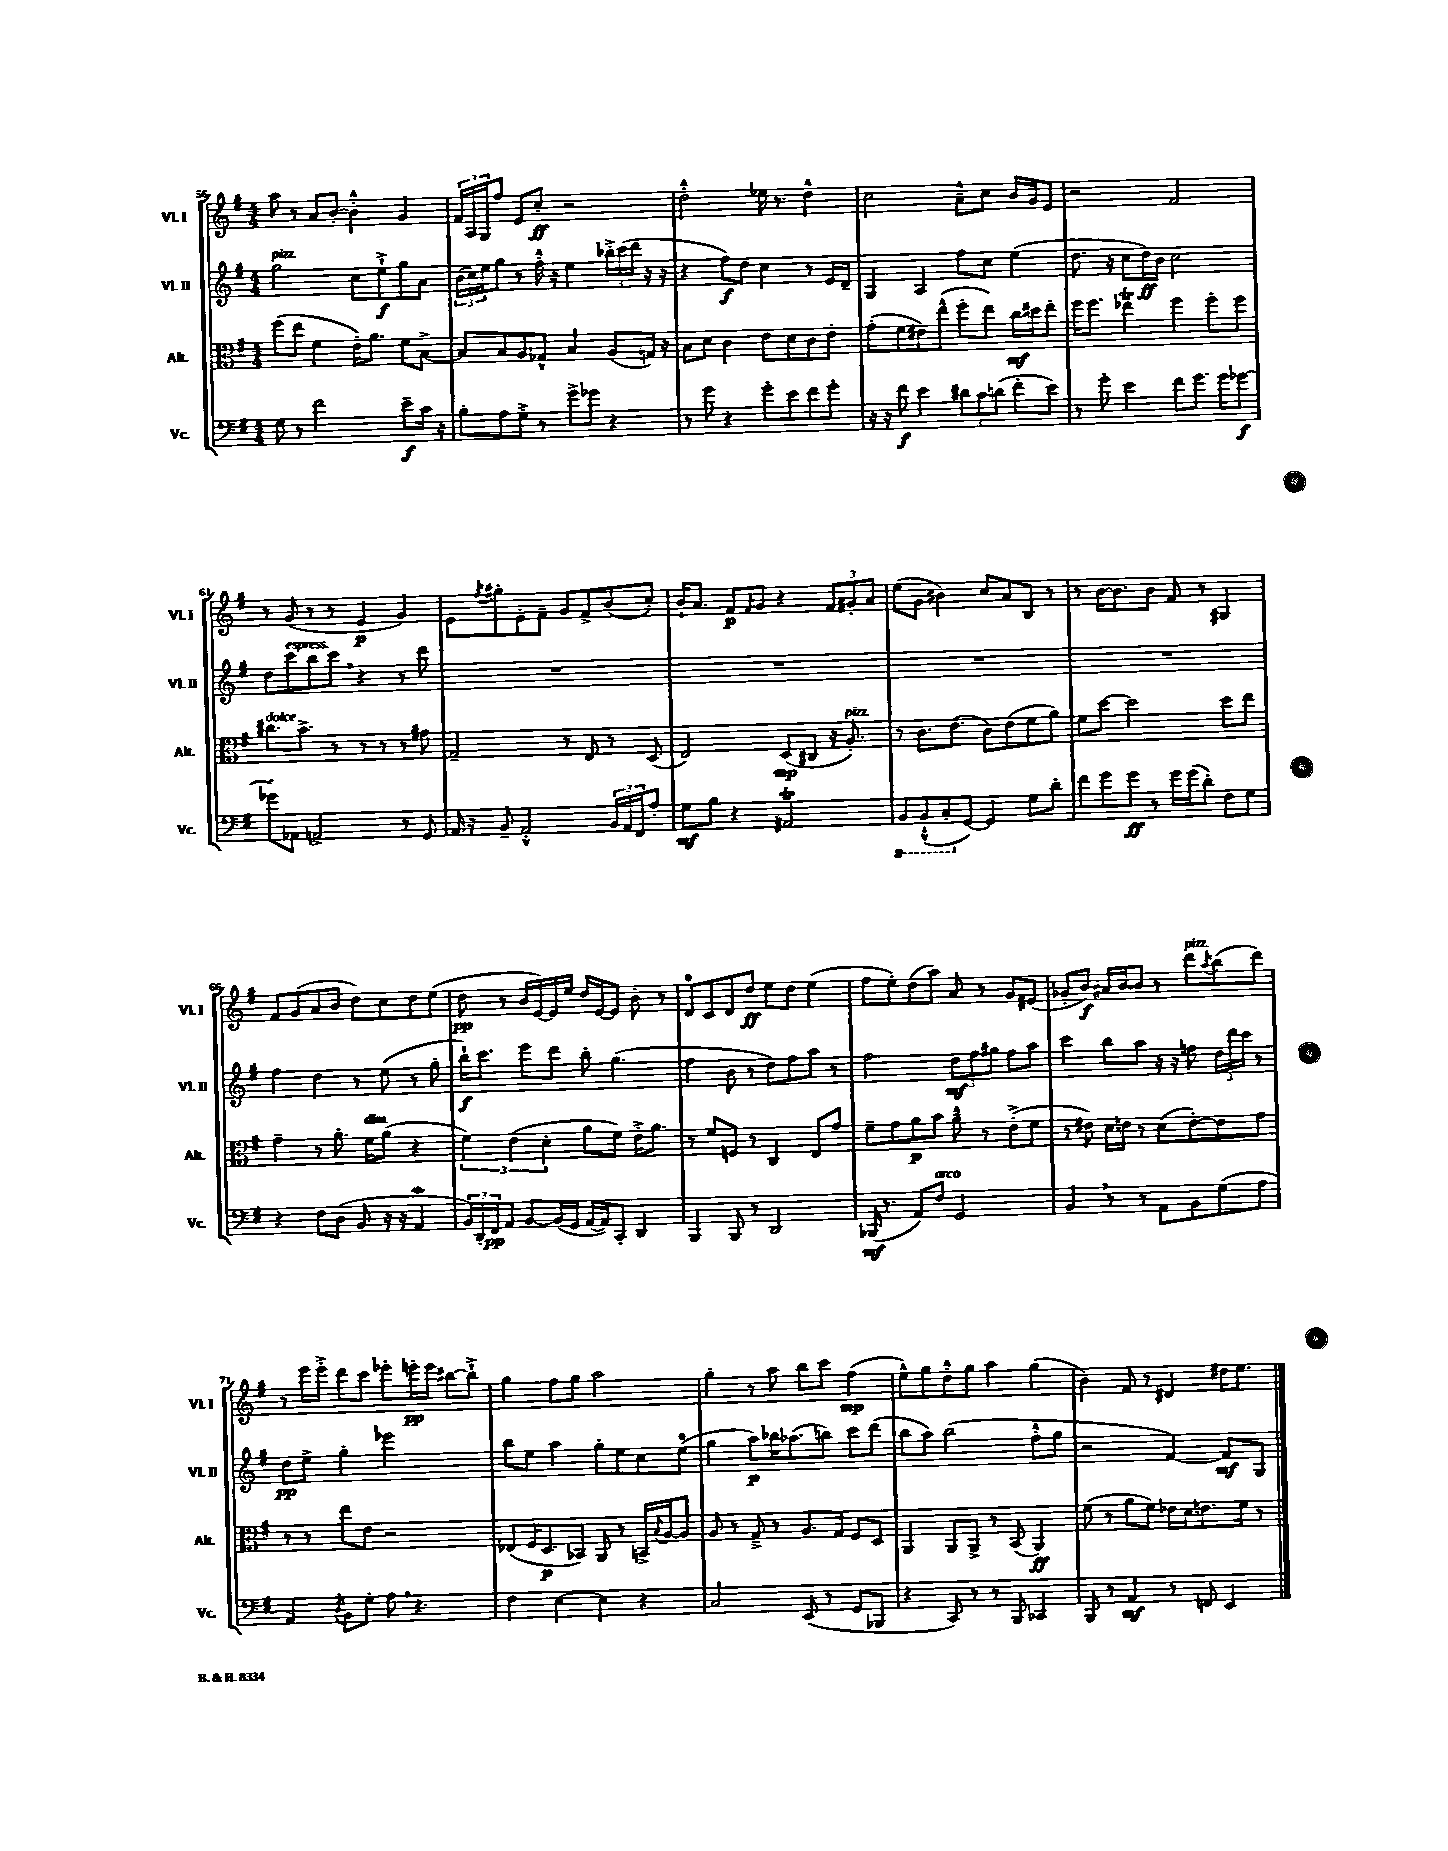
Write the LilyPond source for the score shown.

<<
\new StaffGroup <<
\new Staff = "s0" \with { instrumentName = "Vl. I" shortInstrumentName = "Vl. I" } {
    \clef treble \key g \major \numericTimeSignature \time 4/4
    a''8 r8 a'8 b'8~-. b'4-.-^ g'4 |
    \tuplet 3/2 { fis'16 a16 g16 } fis''8 e'8 c''8-.\ff r2 |
    d''2-.-^ ees''16 r8. d''4-^ |
    c''2 a'8---^ c''8 b'16 g'16 e'8 |
    r2 fis'2 |
    r8 g'8( r8 r8 e'4\p g'4) |
    e'8 \acciaccatura { fis''8 } gis''8-. e'8-. fis'8-- g'8 fis'8-> b'8( c''8-.) |
    b'16-! a'8. fis'8\p \grace { fis'16 } g'8 r4 \tuplet 3/2 { fis'8 gis'8-. a'8 } |
    e''8( g'8 bis'4) c''8 a'8 b8 r8 |
    r8 b'16~ b'8. b'8 fis'8 r8 gis4 |
    fis'8 g'8( a'8 b'8 d''8) c''8 d''8 e''8( |
    d''8\pp r8 b'16 e'16~) e'16 e''16 d''16 e'16~ e'8 b'8-. r8 |
    d'8-0 c'8 d'8 d''8\ff e''8 d''8 e''4( |
    fis''8 e''8-.) d''8( a''8) a'8 r8 g'8 eis'8( |
    ges'8-. b'8\f) ais'16 b'16~ b'8 r8 d'''8^\markup { \italic "pizz." } \acciaccatura { a''8 } b''8( d'''8) |
    r8 e'''16 e'''16-.-> d'''8 c'''8 ees'''8-. e'''16-.\pp e'''16 bis''8~ bis''8-!-> |
    g''4 fis''8 g''8 a''2 |
    g''4-. r8 a''8 b''8 c'''8 fis''4\mp( |
    e''8-^) g''8 d''8-.-^ g''8 a''4 g''4( |
    b'4) fis'8 r8 dis'4 dis''16 e''8. \bar "|." |
}
\new Staff = "s1" \with { instrumentName = "Vl. II" shortInstrumentName = "Vl. II" } {
    \clef treble \key g \major \numericTimeSignature \time 4/4
    g''2^\markup { \italic "pizz." } c''8 e''8-!->\f g''8 a'8 |
    \tuplet 3/2 { b'16( c''16) e''16 } g''8 r8 fis''16-.-^ r16 e''4 \tuplet 3/2 { bes''16-.-> c'''16( d'''16 } r16 r16 |
    r4 fis''8\f) d''8 c''4 r8 e'16 d'16-- |
    g4 a4 fis''8 c''8 e''4( |
    d''8. r16 c''8 d''16\ff) b'16 c''2 |
    d''8 c'''8^\markup { \italic "espress." } b''8 c'''8 \breathe r4 r8 d'''8 |
    R1 |
    R1 |
    R1 |
    R1 |
    fis''4 d''4 r8 e''8( r8 g''8-. |
    b''16-!\f) c'''8. e'''8 d'''8 b''8-. g''4.( |
    fis''4 b'8 r8 d''8) fis''8 a''8 r8 |
    fis''2 \tuplet 3/2 { d''8\mf fis''8 gis''8 } fis''8 a''8 |
    c'''4 b''8 a''8 r16 r16 f''8 \tuplet 3/2 { d''16 d'''16 c'''16 } r8 |
    d''8\pp e''8-> g''4-. ees'''2 |
    b''8 e''8 a''4 g''8-. e''8 c''8 e''8-0( |
    g''4 a''8\p) bes''16 aes''8.( b''8) c'''8 d'''8( |
    b''8 a''8) b''2( fis''8-.-^ g''8 |
    r2 fis'4~) fis'8\mf g8 \bar "|." |
}
\new Staff = "s2" \with { instrumentName = "Alt." shortInstrumentName = "Alt." } {
    \clef alto \key g \major \numericTimeSignature \time 4/4
    fis''8( e''8 fis'4 e'16-.) a'8. fis'8 b8~-> |
    b8 b8 a8 ges8-^ b4 a8( g16) r16 |
    b8 d'8 c'4 e'8 d'8 c'8 e'8-. |
    g'8-.( fis'8 eis'8) e''8-^( fis''8-. e''8) c''16\mf dis''16 e''8-. |
    fis''16 fis''8. ees''4\trill fis''4 fis''8-. fis''8 |
    cis''8.^\markup { \italic "dolce" } b'8.-> r8 r8 r8 r8 gis'8 |
    g2-- r8 e8 r8 d8( |
    e2) d8\mp( cis8 r16 a8.-.^\markup { \italic "pizz." }) |
    r8 c'8. e'8.( c'8) e'8( fis'8 a'8) |
    fis'8 d''8~ d''2 d''8 e''8 |
    g'4-- r8 a'8.-. fis'16^\markup { \italic "dim." } a'8( r4 |
    \tuplet 3/2 { fis'4) e'4( d'4-. } a'8 fis'8) e'16-.-> a'8. |
    r8 fis'8 f8 r8 c4 e8 g'8 |
    fis'8-- g'8 a'8\p b'8 a'8---^ r8 e'8-.->( fis'8 |
    r8 eis'8) d'16 e'16 r8 d'8( e'8~-.) e'8 g'8 |
    r8 r8 e''8 e'8 r2 |
    ees8( fis16 d8.\p bes,8) a,8 r8 b,16-> \appoggiatura { b8 } a16~ a8 |
    a8 r8 g8---> r8 a8. g16 fis8 d8 |
    a,4 a,8 a,8-> r8 b,8( a,4\ff) |
    fis'8( r8 a'8 fis'8) ees'16 d'16 e'8. fis'16 r8 \bar "|." |
}
\new Staff = "s3" \with { instrumentName = "Vc." shortInstrumentName = "Vc." } {
    \clef bass \key g \major \numericTimeSignature \time 4/4
    g8 r8 fis'2 e'8--\f c'16 r16 |
    b8-. a8 g8-.-> r8 g'8-> ges'8 r4 |
    r8 g'8 r4 g'8-. e'8 fis'8 g'8-. |
    r16 r16 fis'8\f e'4 \tuplet 3/2 { dis'8 c'8 d'8( } fis'8-. e'8) |
    r8 g'8-. e'4 fis'8 g'8. g'16 ges'8~\f |
    ges'8-. aes,8 a,2-> r8 g,8 |
    a,16 r16 b,8-- a,2-.-^ \tuplet 3/2 { b,16 a,16 fis,16 } a8-. |
    g8\mf b8 r4 ais,2\trill |
    \ottava #-1 b,,8 b,,8-!-^( c,8-. \ottava #0 g,8~) g,4 g8 d'8-. |
    fis'8 g'8 g'8\ff r8 g'16 g'16( d'8-.) fis8 g8 |
    r4 fis8 d8( b,8 r16 r16 a,4\mordent |
    \tuplet 3/2 { b,16) d,16-. fis,16\pp } a,8 b,8~ b,16( g,16 a,16~ a,16) c,8-. d,4 |
    b,,4 b,,8 r8 d,2 |
    bes,,16\mf( r8. a,8) fis8^\markup { \italic "arco" } g,2 |
    b,4 \breathe r8 r8 a,8 b,8 g8( a8 |
    a,4) \acciaccatura { d8 } b,8 g8-. a8 \breathe r4. |
    fis4 e4~ e4 r4 |
    c2 e,8( r8 g,8 bes,,8 |
    r4 c,8) r8 r8 b,,8 ces,4 |
    b,,8 r8 a,4\mf r8 f,8 e,4 \bar "|." |
}
>>
>>
\layout { \context { \Score currentBarNumber = #56 } }
